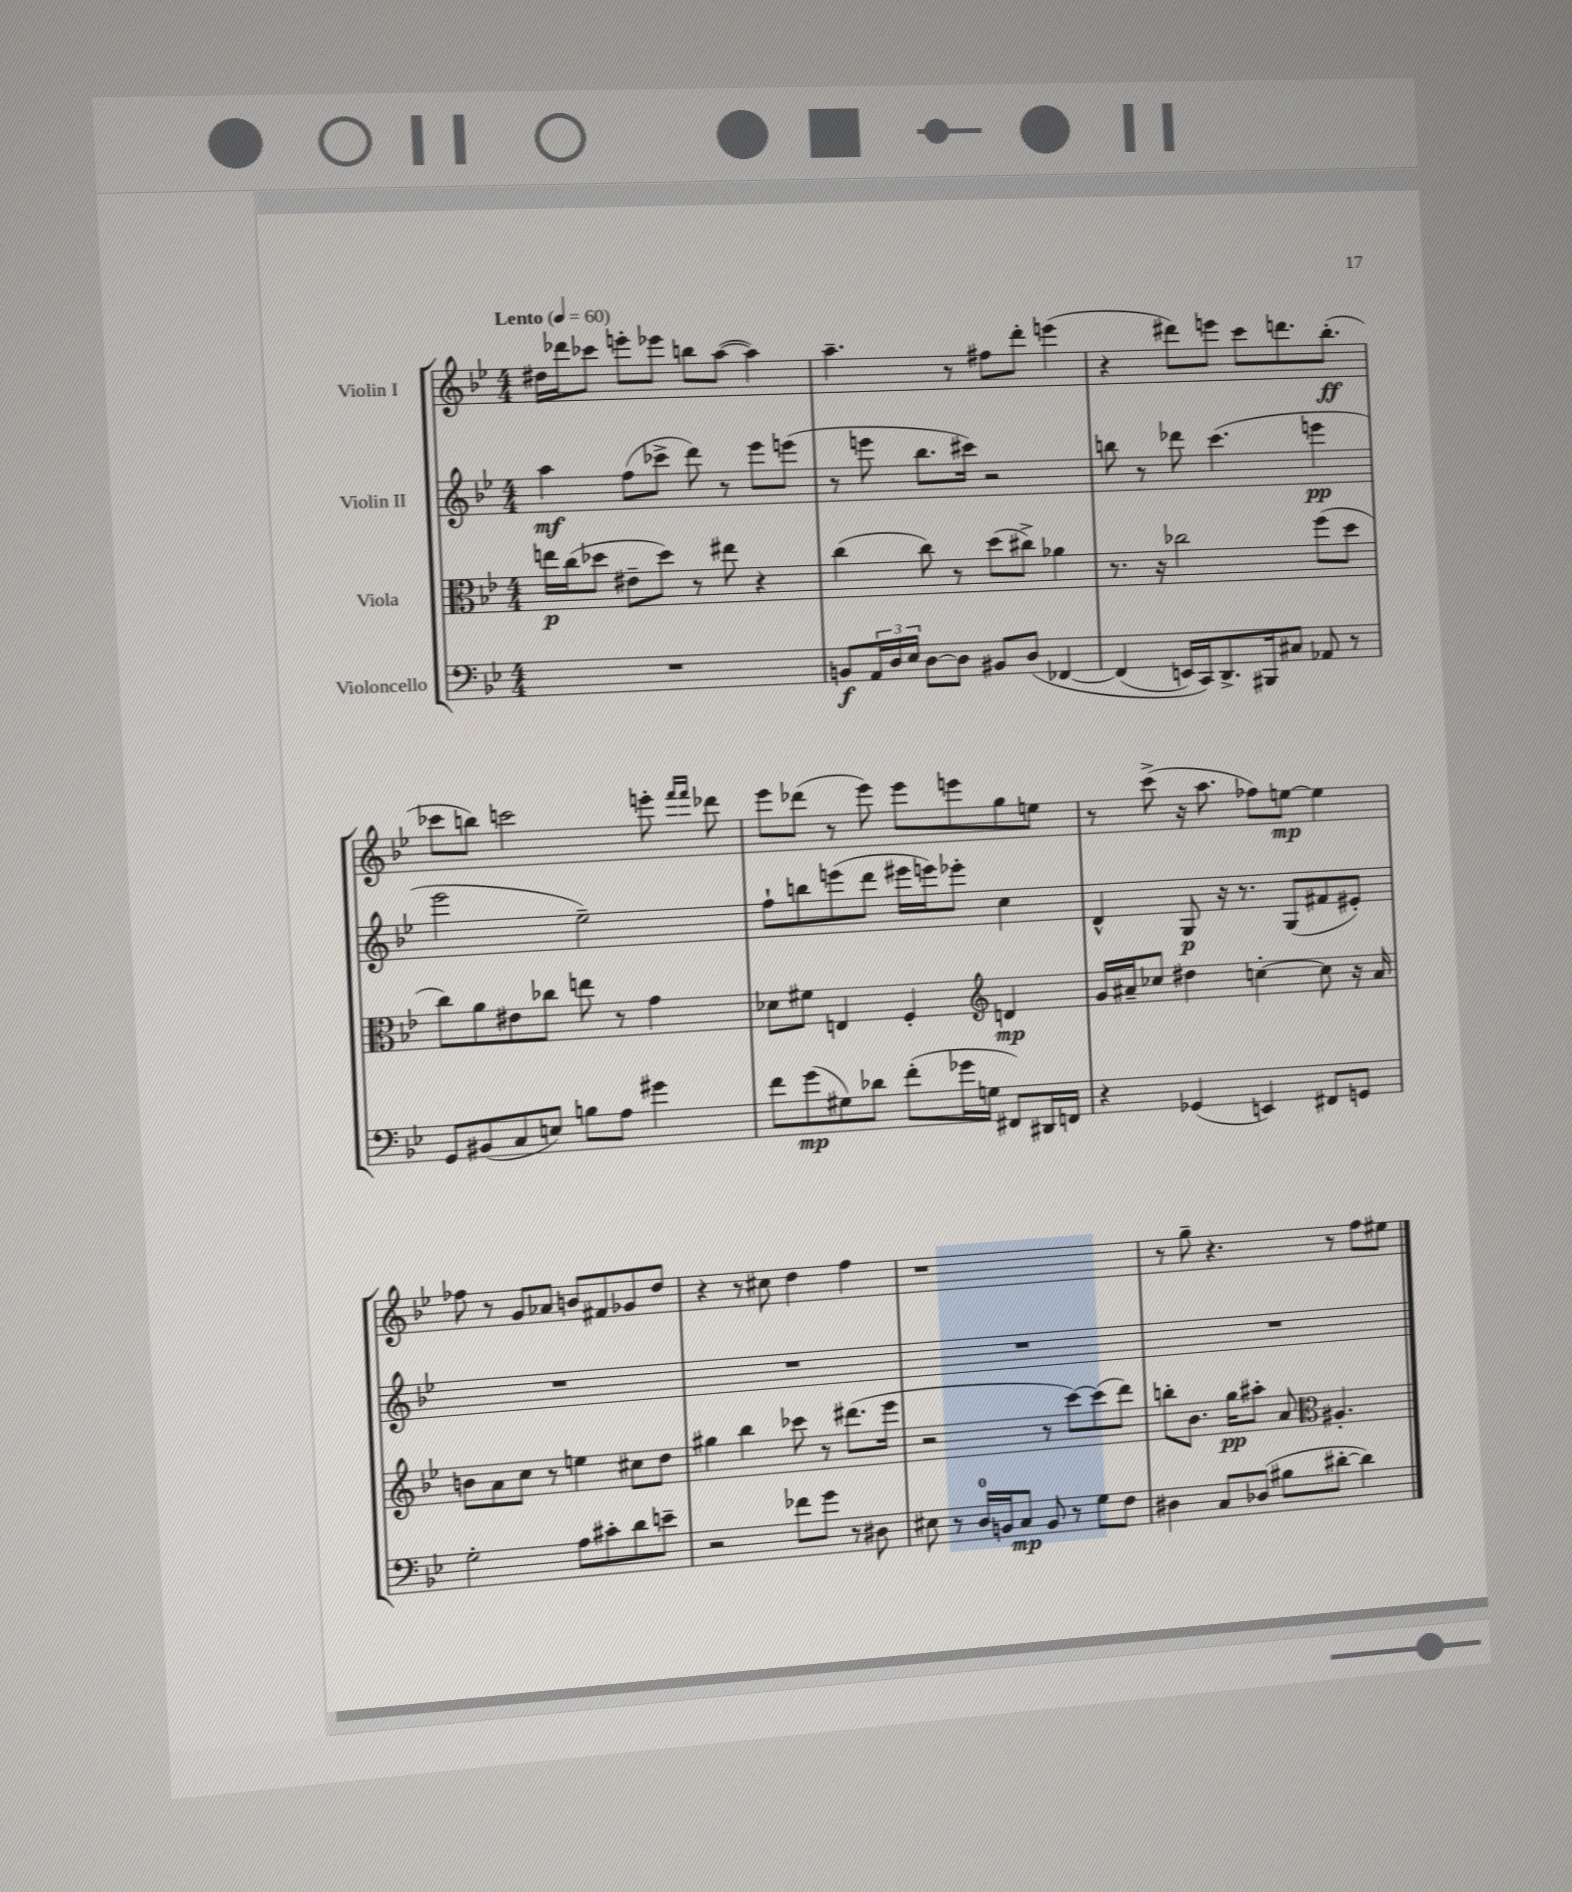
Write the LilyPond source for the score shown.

<<
\new StaffGroup <<
\new Staff = "s0" \with { instrumentName = "Violin I" } {
    \clef treble \key bes \major \numericTimeSignature \time 4/4 \tempo "Lento" 4 = 60
    dis''16 des'''16 ces'''8 e'''8-. ees'''8 b''8 a''8~( a''4) |
    a''4.-- r8 fis''8 d'''8-. e'''4( |
    r4 dis'''8) e'''8 c'''8 d'''8. bes''8.-.\ff( |
    ces'''8 b''8) c'''2 e'''8-. \grace { f'''16 f'''16 } des'''8 |
    ees'''8 des'''8( r8 ees'''8) ees'''8 e'''8 g''8 e''8 |
    r8 c'''8->( r16 a''8. fes''8) e''8~\mp e''4 |
    fes''8 r8 g'8 aes'8 b'8 fis'8 ges'8 d''8 |
    r4 r8 cis''8 d''4 f''4 |
    r1 |
    r8 g''8-- r4. r8 f''8 eis''8 \bar "|." |
}
\new Staff = "s1" \with { instrumentName = "Violin II" } {
    \clef treble \key bes \major \numericTimeSignature \time 4/4
    a''4\mf f''8( ces'''8-> d'''8) r8 ees'''8 e'''8( |
    r8 e'''8 bes''8. cis'''16) r2 |
    b''8 r8 des'''8 c'''4.( e'''4\pp |
    ees'''2 ees''2--) |
    f''8-! b''8 e'''8( d'''8 eis'''16 e'''16) ees'''8-. c''4 |
    d'4-^ g8\p r16 r8. g8( fis'8 eis'8-.) |
    R1 |
    R1 |
    R1 |
    R1 \bar "|." |
}
\new Staff = "s2" \with { instrumentName = "Viola" } {
    \clef alto \key bes \major \numericTimeSignature \time 4/4
    e''16\p c''16( des''8 eis'8-- des''8) r8 eis''8 r4 |
    c''4( c''8) r8 d''8( cis''8->) aes'4 |
    r8. r16 ces''2 f''8( d''8 |
    c''8) a'8 eis'8 ces''8 e''8 r8 g'4 |
    des'8 fis'8 e4 f4-. \clef treble d'4\mp |
    g'16 ais'16-- ces''8 dis''4 c''4~-. c''8 r16 ais'16 |
    b'8 a'8 c''8 r8 e''4 cis''8 d''8 |
    gis''4 bes''4 ces'''8 r8 dis'''8.( ees'''16 |
    r2 r8 c'''8~) c'''8( d'''8) |
    b''8-. bes'8. g''16\pp ais''8-. a'8 \clef alto ais4.-. \bar "|." |
}
\new Staff = "s3" \with { instrumentName = "Violoncello" } {
    \clef bass \key bes \major \numericTimeSignature \time 4/4
    R1 |
    b,8\f \tuplet 3/2 { a,16 d16 ees16 } d8~ d8 bis,8 d8\( fes,4~ |
    fes,4( e,16) c,16\) d,8.-> bis,,16 cis8 aes,8 r8 |
    g,8 bis,8( c8 e8) b8 a8 gis'4 |
    f'8 g'8\mp( gis8) des'8 f'8-.( ges'16 g16 fis,8) dis,16 f,16 |
    r4 ges,4( e,4) fis,8 g,8 |
    g2-. a8 cis'8-. d'8 e'8-- |
    r2 fes'8 g'8 r8 dis8 |
    eis8 r8 d16-0 b,16 c8\mp b,8 r8 g8 f8 |
    dis4 c8 des8( bis8 dis'8~-. dis'4) \bar "|." |
}
>>
>>
\layout { \context { \Score \remove "Bar_number_engraver" } }
